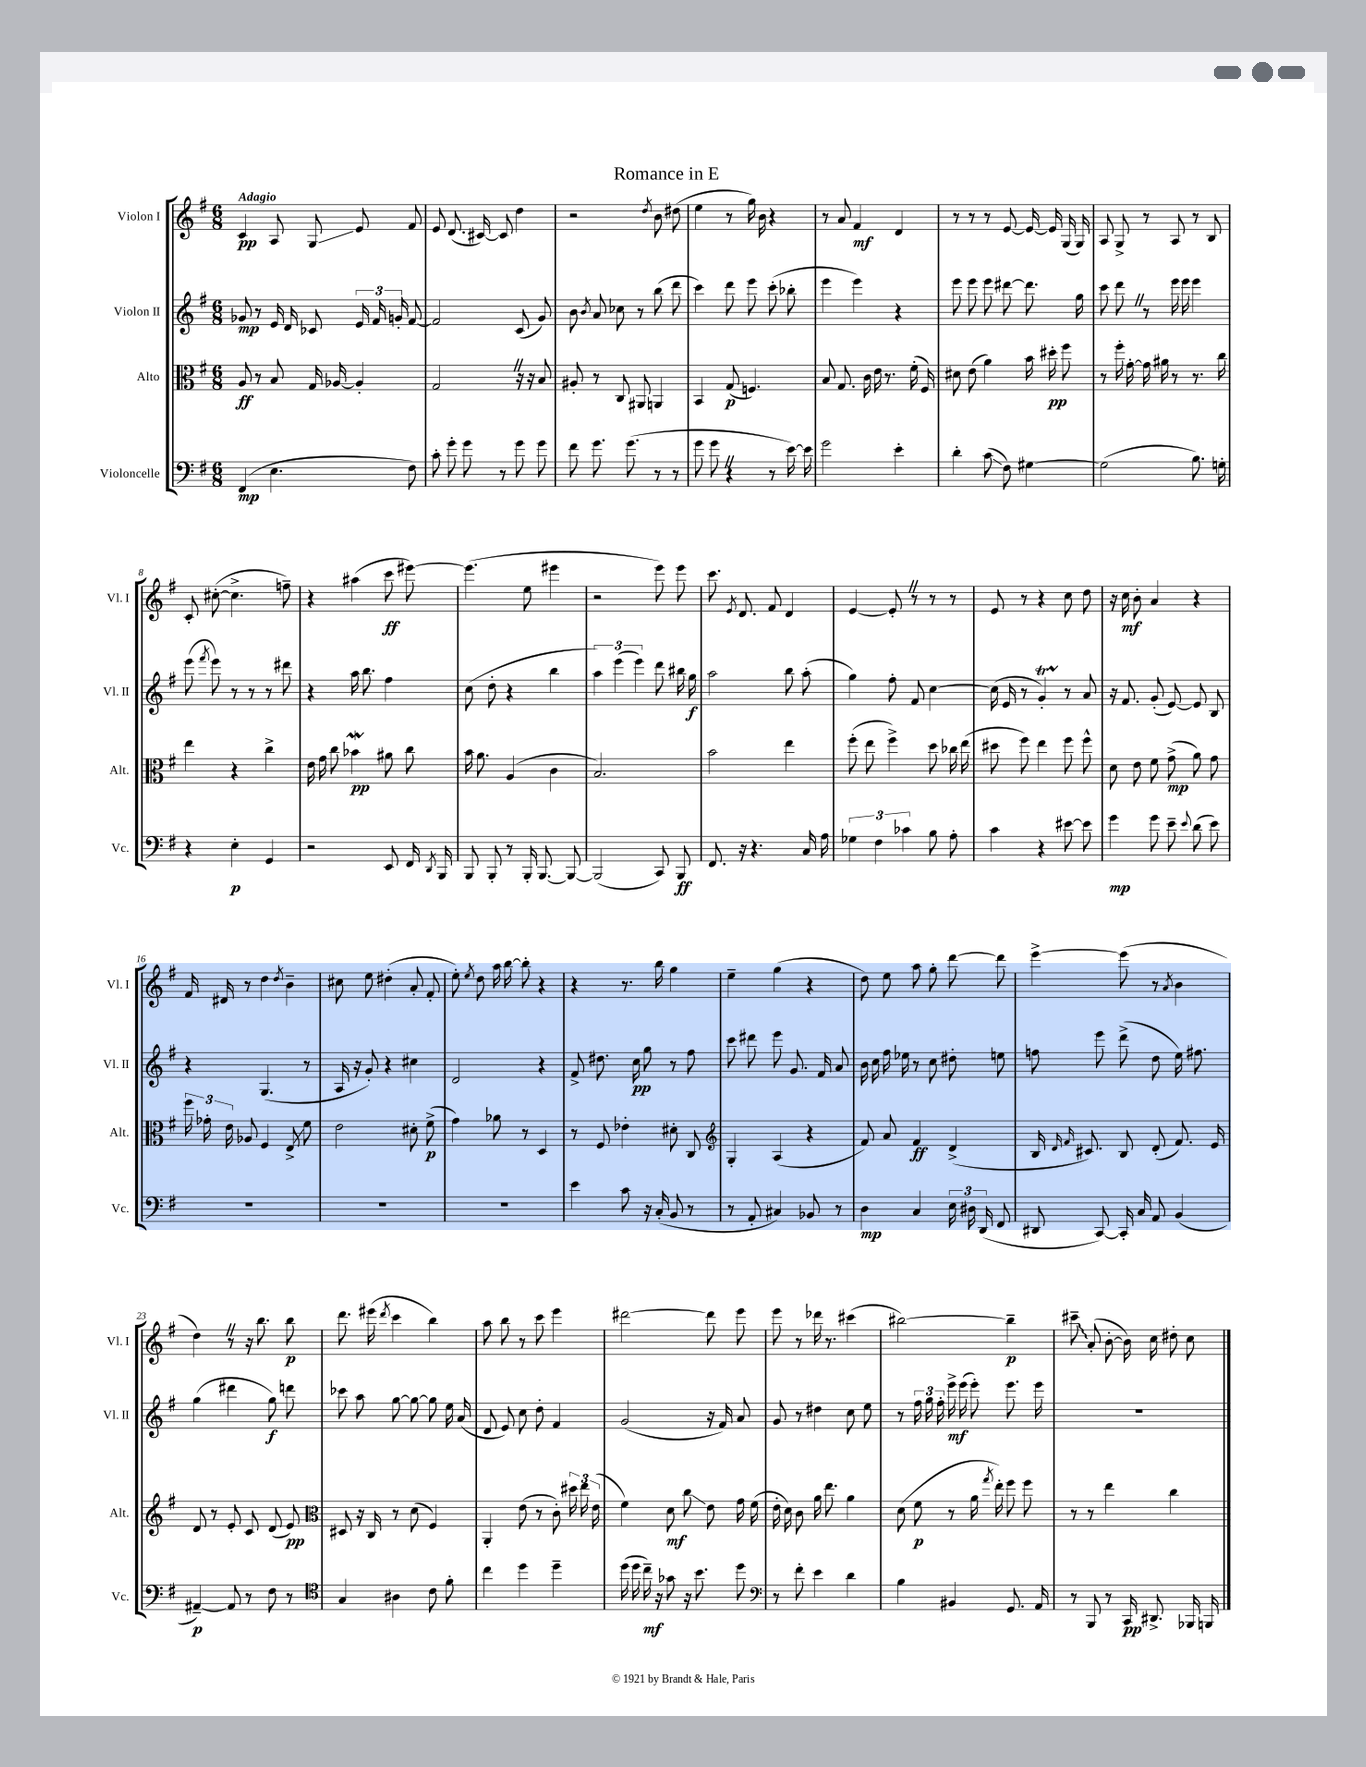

**kern	**kern	**kern	**kern
*staff4	*staff3	*staff2	*staff1
*clefF4	*clefC3	*clefG2	*clefG2
*k[f#]	*k[f#]	*k[f#]	*k[f#]
*M6/8	*M6/8	*M6/8	*M6/8
(4FF#/	8A/	8g-/	4c/
.	8r	8r	.
4.E\	8B/	16e/	8A/
.	.	16d/	.
.	16G/	8c-/	8G/
.	[16A-/	.	.
.	4A-'/]	24e/	8e/
.	.	24f#/	.
.	.	24g'/	.
8F#\)	.	[8f#/	8f#/
=	=	=	=
8c'\	2G/	2f#/]	8e/
8g'\	.	.	(8.d/
8g\	.	.	.
.	.	.	[16c#/)
8r	.	.	8c#/]
8g\	16r	(8c/	4dd\
.	16r	.	.
8g\	8B/	8g/)	.
=	=	=	=
8f#\	8A#'/	8b\	2r
.	.	8qb/	.
8.g\	8r	8a/	.
.	8C/	8cc-\	.
(8.g\	.	.	.
.	8AA#/	8r	.
.	.	.	8qdd/
8r	4AA/	(8bb\	8b\
8r	.	8ddd\	(8dd#\
=	=	=	=
8g\	4BB/	4ccc\)	4ee\
8g\	.	.	.
4r	(8G/	8ddd\	8r
.	4.F/)	8eee\	16gg\)
.	.	.	16b\
8r	.	(8ccc'\	4r
[16e\)	.	8bb-'\	.
16e\]	.	.	.
=	=	=	=
2g\	8B/	4eee\	8r
.	8.G/	.	8a/
.	.	4eee\)	4f#/
.	16c\	.	.
.	16e\	.	.
.	8.r	.	.
4e'\	.	4r	4d/
.	(16f#'\	.	.
.	16F#/)	.	.
=	=	=	=
4d'\	8d#\	8eee\	8r
.	(8e\	8eee\	8r
(8c\	4a\)	8eee\	8r
8F#\)	.	[8ddd#\	[8e/
[4G#\	16b\	8.ddd#\]	16e/_
.	16dd#'\	.	16e/]
.	8ff#\	.	(16G/
.	.	16gg\	16G/)
=	=	=	=
(2G#\]	8r	8ccc\	8A/
.	16ff#'\	8ddd\	8G^/
.	[16g'\	.	.
.	16g\]	8r	8r
.	16a#\	.	.
.	8r	16eee\	8A/
.	.	16eee\	.
8.B\)	8.r	4eee\	8r
.	.	.	8B/
16G'\	16cc\	.	.
=	=	=	=
4r	4ee\	(8eee\	8c'/
.	.	8qfff#/	.
.	.	8eee\)	([8cc#'\
4E'\	4r	8r	4.cc#^\]
.	.	8r	.
4GG/	4cc^\	8r	.
.	.	8ddd#\	8ff~\)
=	=	=	=
2r	16e\	4r	4r
.	16g\	.	.
.	8cc\	.	.
.	4b-\	16aa\	(4aa#\
.	.	8.bb\	.
8EE/	8a#\	4ff#\	8ccc\
16FF#/	8cc\	.	[8eee#\)
8qDD/	.	.	.
16BBB/	.	.	.
=	=	=	=
8BBB/	16b\	(8cc\	(4.eee#\]
.	8.a\	.	.
8BBB'/	.	8dd'\	.
8r	(4A/	4r	.
16BBB'/	.	.	8ee\
[8.BBB/	.	.	.
.	4c\	4bb\	4eee#\
8BBB/_	.	.	.
=	=	=	=
(2BBB/]	2.B/)	6aa\)	2r
.	.	(6eee\	.
.	.	6eee\)	.
8CC/)	.	8ddd\	8eee\)
8BBB/	.	16bb#\	8eee\
.	.	16gg\	.
=	=	=	=
8.FF#/	2b\	2aa\	8.ccc\
.	.	.	8qe/
16r	.	.	8.d/
4.r	.	.	.
.	.	.	8f#/
.	4ee\	8bb\	4d/
16C/	.	(8aa'\	.
16A\	.	.	.
=	=	=	=
6G-\	(8ff#'\	4gg\)	[4e/
.	8ee\	.	.
6F#\	.	.	.
.	4ff#^\)	8ff#'\	8e'/]
6c-\	.	.	.
.	.	8f#/	8r
8B\	8dd\	[4cc\	8r
8A'\	16cc-\	.	8r
.	(16ee\	.	.
=	=	=	=
4c\	8dd#\	(16cc\]	8e/
.	.	16e/	.
.	8ff#\)	8r	8r
4r	4ee\	4g'/)	4r
[8e#\	8ff#\	8r	8cc\
8e#\]	8ff#^^\	8a/	8dd\
=	=	=	=
4g\	8d\	16r	16r
.	.	8.f#/	16cc\
.	8e\	.	8b'\
8g\	8f#\	(8g'/	4a/
8e~\	(8g^\	[8e/)	.
8qqe/	.	.	.
(8d\	8a\)	8e/]	4r
8e\)	8g\	8B/	.
=	=	=	=
2.r	24ff#\	4r	16f#/
.	24g-'\	.	.
.	.	.	16d#/
.	24e\	.	.
.	8A-/	.	8r
.	4F#/	(4.G/	4dd\
.	.	.	8qdd/
.	8E^/	.	4b~\
.	8f#\	8r	.
=	=	=	=
2.r	2e\	16A/	8cc#\
.	.	16r	.
.	.	8g'/)	8ee\
.	.	4r	(4dd#'\
.	8d#'\	4cc#\	8a'/
.	(8f#^\	.	8f#'/
=	=	=	=
2.r	4g\)	2d/	8ee'\)
.	.	.	8qee/
.	.	.	8dd\
.	8a-\	.	16aa\
.	.	.	[16bb\
.	8r	.	8bb'\]
.	4D/	4r	4r
=	=	=	=
4e\	8r	8f#^/	4r
.	8F#/	8.dd#\	.
8c\	4e-'\	.	8.r
.	.	16cc\	.
16r	.	8gg\	.
(16C'/	.	.	16bb\
8BB/	8d#'\	8r	4gg\
8r	8C/	8ff#\	.
=	=	=	=
*	*clefG2	*	*
8r	4G'/	8ccc\	4ee~\
8AA'/	.	8ddd#\	.
4C#/)	(4A/	8eee\	(4gg\
.	.	8.g/	.
8BB-/	4r	.	4r
.	.	16f#/	.
8r	.	8a/	.
=	=	=	=
4D\	8f#/)	16b\	8dd\)
.	.	16cc\	.
.	8a/	16ff#\	8ee\
.	.	16ee-\	.
4C/	4f#/	8r	8aa\
.	.	8cc\	8gg'\
24E\	(4d^/	8dd#'\	[8ddd\
24D#\	.	.	.
(24DD/	.	.	.
8FF#/	.	8ee\	8ddd\]
=	=	=	=
8DD#/	16B/	8ff\	[4eee^\
.	16qqd/	.	.
.	16qqf#/	.	.
.	8.c#/)	.	.
[8CC/)	.	8eee\	.
16CC'/]	8B/	(8ddd^\	(8eee\]
16C/	.	.	.
8AA/	(8d'/	8dd\	8r
.	.	.	8qa/
(4BB/	8.f#/)	16ee\)	4b\
.	.	8.ff#\	.
.	16e/	.	.
=	=	=	=
[4AA#~/)	8d/	(4gg\	4dd\)
.	8r	.	.
8AA#/]	8e'/	4ddd#\	8r
8r	8c/	.	16r
.	.	.	8.bb\
8F#\	(8d/	8gg\)	.
8r	8e/)	8ddd\	8bb\
=	=	=	=
*clefC4	*clefC3	*	*
4G/	8D#/	8ccc-\	8.ddd\
.	16r	8aa\	.
.	16C/	.	(16eee#\
.	.	.	8qddd/
4A#\	8r	[8gg\	4ccc\
.	(8d\	8gg\_	.
8c\	4F#/)	8gg\]	4bb\)
8f#'\	.	16ee\	.
.	.	(16a/	.
=	=	=	=
4cc\	4AA'/	8d/	8aa\
.	.	8e/)	8bb\
4dd\	(8e\	8cc\	8r
.	8r	8dd'\	8ccc\
4dd~\	8c'\)	4f#/	4eee\
.	24dd#\	.	.
.	24ee\	.	.
.	(24e\	.	.
=	=	=	=
(16dd\	4f#\)	(2g/	[2ddd#\
16dd\	.	.	.
16cc~\)	.	.	.
16r	.	.	.
8g-\	8d\	.	.
16r	8cc\	.	.
8.b\	.	.	.
.	8e\	16r	8ddd#\]
.	.	16f#/)	.
8dd\	16g\	8a/	8eee\
.	(16f#\	.	.
=	=	=	=
*clefF4	*	*	*
8r	16e'\	8g/	8eee\
.	16d\)	.	.
8f#'\	8c\	8r	8r
4e\	16a\	4dd#\	16ddd-\
.	8.ee\	.	8.r
4d\	4a\	8cc\	(4ccc#\
.	.	8ee\	.
=	=	=	=
4B\	(8d\	8r	[2bb#\)
.	8f#\	24ff#\	.
.	.	24gg\	.
.	.	24ff#'\	.
4BB#/	8r	16eee^\	.
.	.	(16eee\	.
.	16a\	8eee'\)	.
.	8qgg/	.	.
.	16ee'\)	.	.
8.GG/	8ff#\	8.eee\	4bb#~\]
.	8ff#\	.	.
16AA/	.	16eee\	.
=	=	=	=
8r	8r	2.r	8ccc#~\
8BBB/	8r	.	(8a'/
8r	4ee\	.	[8b'\
16CC/	.	.	16b\])
8.DD#^/	.	.	16cc\
.	4cc\	.	8dd#'\
16BBB-/	.	.	8cc\
16BBB/	.	.	.
==	==	==	==
*-	*-	*-	*-
